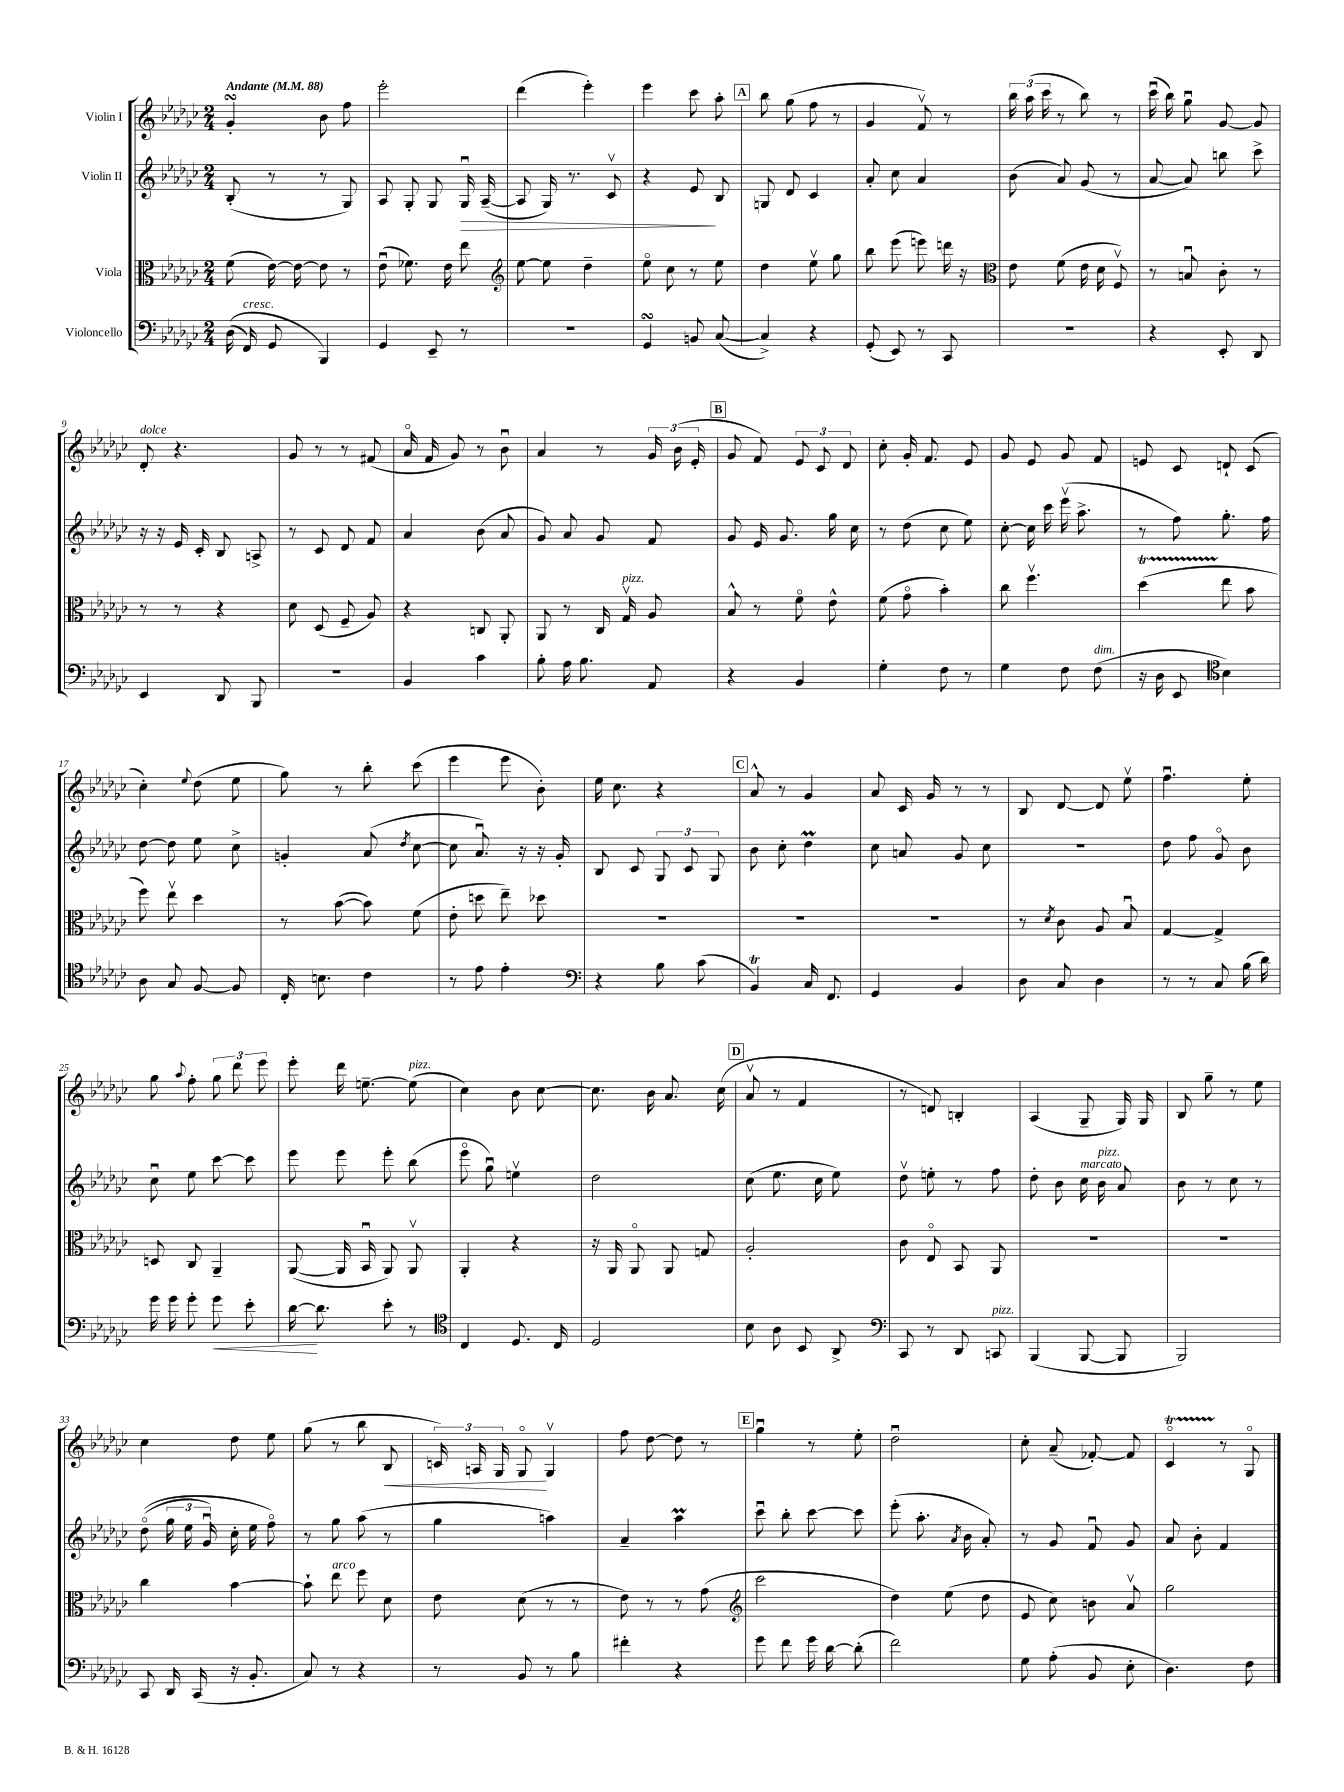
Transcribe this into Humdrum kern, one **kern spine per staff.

**kern	**dynam	**kern	**kern	**dynam	**kern	**dynam
*part4	*part4	*part3	*part2	*part2	*part1	*part1
*staff4	*staff4	*staff3	*staff2	*staff2	*staff1	*staff1
*I"Violoncello	*	*I"Viola	*I"Violin II	*	*I"Violin I	*
*clefF4	*	*clefC3	*clefG2	*	*clefG2	*
*k[b-e-a-d-g-c-]	*	*k[b-e-a-d-g-c-]	*k[b-e-a-d-g-c-]	*	*k[b-e-a-d-g-c-]	*
*M2/4	*	*M2/4	*M2/4	*	*M2/4	*
*MM88	*	*MM88	*MM88	*	*MM88	*
=1	=1	=1	=1	=1	=1	=1
!	!	!	!	!	!LO:TX:a:B:t=Andante	!
((16D-\	.	(8f\	(8B-'/	.	4g-sSSs'/	.
!LO:TX:a:i:t=cresc.	!	!	!	!	!	!
16FF/)	.	.	.	.	.	.
8GG-/	.	[16e-\)	8r	.	.	.
.	.	16e-\_	.	.	.	.
4BBB-/)	.	8e-\]	8r	.	8b-\	.
.	.	8r	8G-/)	.	8ff\	.
=2	=2	=2	=2	=2	=2	=2
4GG-/	.	(8e-u\	8A-/	.	2eee-'\	.
.	.	8.f-X\)	8G-'/	.	.	.
8EE-~/	.	.	8G-/	.	.	.
.	.	16e-\	.	.	.	.
!	!	!	!	!LO:HP:b	!	!
8r	.	8ee-\	16G-u/	>	.	.
.	.	.	([16A-~/	.	.	.
=3	=3	=3	=3	=3	=3	=3
*	*	*clefG2	*	*	*	*
2r	.	[8ee-\	8A-/]	.	(4ddd-\	.
.	.	8ee-\]	16G-/)	.	.	.
.	.	.	8.r	.	.	.
.	.	4dd-~\	.	.	4eee-'\)	.
.	.	.	8c-v/	.	.	.
=4	=4	=4	=4	=4	=4	=4
4GG-sSSs/	.	8ee-\	4r	.	4eee-\	.
.	.	8cc-\	.	.	.	.
8BBn/	.	8r	8e-/	.	8ccc-\	.
([8C-/	.	8ee-\	8B-/	]	8aa-'\	.
!!LO:REH:place=s1:t=A
=5	=5	=5	=5	=5	=5	=5
4C-^/])	.	4dd-\	8Gn/	.	8bb-\	.
.	.	.	8d-/	.	(8gg-\	.
4r	.	8ee-v\	4c-/	.	8ff\	.
.	.	8gg-\	.	.	8r	.
=6	=6	=6	=6	=6	=6	=6
(8GG-'/	.	8bb-\	8a-'/	.	4g-/	.
8EE-/)	.	(8eee-\	8cc-\	.	.	.
8r	.	8eeen\)	4a-/	.	8fv/)	.
8CC-/	.	16dddn\	.	.	8r	.
.	.	16r	.	.	.	.
=7	=7	=7	=7	=7	=7	=7
*	*	*clefC3	*	*	*	*
2r	.	8e-\	(8b-\	.	24bb-\	.
.	.	.	.	.	(24aa-\	.
.	.	.	.	.	24ccc-\	.
.	.	(8f\	8a-/)	.	8r	.
.	.	16e-\	(8g-/	.	8bb-\)	.
.	.	16d-\	.	.	.	.
.	.	8Fv/)	8r	.	8r	.
=8	=8	=8	=8	=8	=8	=8
4r	.	8r	[8a-/	.	(16ccc-u\	.
.	.	.	.	.	16bb-\)	.
.	.	8Bnu/	8a-/])	.	8gg-u\	.
8EE-'/	.	8c-'\	8bbn\	.	[8g-/	.
8DD-/	.	8r	8ccc-^\	.	8g-/]	.
!!LO:LB:g=z
=9	=9	=9	=9	=9	=9	=9
!	!	!	!	!	!LO:TX:a:i:t=dolce	!
4EE-/	.	8r	16r	.	8d-'/	.
.	.	.	16r	.	.	.
.	.	8r	16e-/	.	4.r	.
.	.	.	16c-'/	.	.	.
8DD-/	.	4r	8B-/	.	.	.
8BBB-/	.	.	8An^/	.	.	.
=10	=10	=10	=10	=10	=10	=10
2r	.	8d-\	8r	.	8g-/	.
.	.	(8D-/	8c-/	.	8r	.
.	.	8F~/	8d-/	.	8r	.
.	.	8A-/)	8f/	.	(8f#X/	.
=11	=11	=11	=11	=11	=11	=11
4BB-/	.	4r	4a-/	.	16a-/	.
.	.	.	.	.	16f/	.
.	.	.	.	.	8g-/)	.
4c-\	.	8Cn/	(8b-\	.	8r	.
.	.	8AA-'/	8a-/	.	8b-u\	.
=12	=12	=12	=12	=12	=12	=12
8B-'\	.	8AA-/	8g-/)	.	4a-/	.
16A-\	.	8r	8a-/	.	.	.
8.B-\	.	.	.	.	.	.
.	.	16C-/	8g-/	.	8r	.
!	!	!LO:TX:a:i:t=pizz.	!	!	!	!
.	.	16G-v/	.	.	.	.
8AA-/	.	8A-/	8f/	.	24g-/	.
.	.	.	.	.	(24b-\	.
.	.	.	.	.	24e-'/	.
!!LO:REH:place=s1:t=B
=13	=13	=13	=13	=13	=13	=13
4r	.	8B-^^/	8g-/	.	8g-/	.
.	.	8r	16e-/	.	8f/)	.
.	.	.	8.g-/	.	.	.
4BB-/	.	8f\	.	.	12e-/	.
.	.	.	.	.	12c-/	.
.	.	8e-^^\	16gg-\	.	.	.
.	.	.	.	.	12d-/	.
.	.	.	16cc-\	.	.	.
=14	=14	=14	=14	=14	=14	=14
4G-'\	.	(8f\	8r	.	8cc-'\	.
.	.	8g-\	(8dd-\	.	16g-'/	.
.	.	.	.	.	8.f/	.
8F\	.	4b-'\)	8cc-\	.	.	.
8r	.	.	8ee-\)	.	8e-/	.
=15	=15	=15	=15	=15	=15	=15
4G-\	.	8cc-\	[8cc-'\	.	8g-/	.
.	.	4.ffv\	16cc-\]	.	8e-/	.
.	.	.	16ccc-\	.	.	.
8F\	.	.	(16eee-v\	.	8g-/	.
.	.	.	8.aa-^\	.	.	.
!LO:TX:a:i:t=dim.	!	!	!	!	!	!
(8F\	.	.	.	.	8f/	.
=16	=16	=16	=16	=16	=16	=16
16r	.	(4dd-T\	8r	.	8en/	.
16D-\	.	.	.	.	.	.
8EE-/	.	.	8ff\)	.	8c-/	.
*clefC4	*	*	*	*	*	*
4B-\)	.	8ee-\	8.gg-'\	.	8dn`/	.
.	.	8b-\	.	.	(8c-/	.
.	.	.	16ff\	.	.	.
!!LO:LB:g=z
=17	=17	=17	=17	=17	=17	=17
8A-\	.	8ff\)	[8dd-\	.	4cc-'\)	.
8G-/	.	8ee-v\	8dd-\]	.	.	.
.	.	.	.	.	8qqee-/	.
[8F/	.	4dd-\	8ee-\	.	(8dd-\	.
8F/]	.	.	8cc-^\	.	8ee-\	.
=18	=18	=18	=18	=18	=18	=18
16C-'/	.	8r	4gn'/	.	8gg-\)	.
8.Bn\	.	.	.	.	.	.
.	.	([8b-\	.	.	8r	.
4c-\	.	8b-\])	(8a-/	.	8bb-'\	.
.	.	.	8qdd-/	.	.	.
.	.	(8f\	[8cc-\	.	(8ccc-\	.
=19	=19	=19	=19	=19	=19	=19
8r	.	8e-'\	8cc-\]	.	4eee-\	.
8e-\	.	8ddn\	8.a-u/)	.	.	.
4e-'\	.	8ee-~\)	.	.	8eee-\	.
.	.	.	16r	.	.	.
.	.	8dd-X\	16r	.	8b-'\)	.
.	.	.	16g-'/	.	.	.
=20	=20	=20	=20	=20	=20	=20
*clefF4	*	*	*	*	*	*
4r	.	2r	8B-/	.	16ee-\	.
.	.	.	.	.	8.cc-\	.
.	.	.	8c-/	.	.	.
8B-\	.	.	12G-/	.	4r	.
.	.	.	12c-/	.	.	.
(8c-\	.	.	.	.	.	.
.	.	.	12G-/	.	.	.
!!LO:REH:place=s1:t=C
=21	=21	=21	=21	=21	=21	=21
4BB-t/)	.	2r	8b-\	.	8a-^^/	.
.	.	.	8cc-'\	.	8r	.
16C-/	.	.	4dd-M\	.	4g-/	.
8.FF/	.	.	.	.	.	.
=22	=22	=22	=22	=22	=22	=22
4GG-/	.	2r	8cc-\	.	8a-/	.
.	.	.	8an/	.	16c-/	.
.	.	.	.	.	16g-/	.
4BB-/	.	.	8g-/	.	8r	.
.	.	.	8cc-\	.	8r	.
=23	=23	=23	=23	=23	=23	=23
8D-\	.	8r	2r	.	8B-/	.
.	.	8qd-/	.	.	.	.
8C-/	.	8c-\	.	.	[8d-/	.
4D-\	.	8A-/	.	.	8d-/]	.
.	.	8B-u/	.	.	8ee-v\	.
=24	=24	=24	=24	=24	=24	=24
8r	.	[4G-/	8dd-\	.	4.ffu\	.
8r	.	.	8ff\	.	.	.
8C-/	.	4G-^/]	8g-/	.	.	.
(16B-\	.	.	8b-\	.	8ee-'\	.
16d-\)	.	.	.	.	.	.
!!LO:LB:g=z
=25	=25	=25	=25	=25	=25	=25
16g-\	.	8Dn/	8cc-u\	.	8gg-\	.
16g-\	.	.	.	.	.	.
.	.	.	.	.	8qqaa-/	.
8g-'\	.	8C-/	8ee-\	.	8ff'\	.
!	!LO:HP:b	!	!	!	!	!
8g-\	<	4AA-~/	[8ccc-\	.	12gg-\	.
.	.	.	.	.	12ddd-\	.
8e-'\	.	.	8ccc-\]	.	.	.
.	.	.	.	.	12eee-\	.
=26	=26	=26	=26	=26	=26	=26
[16d-\	.	([8AA-/	8eee-\	.	8eee-'\	.
8.d-\]	[	.	.	.	.	.
.	.	16AA-/]	8eee-\	.	16ddd-\	.
.	.	16BB-u/	.	.	[8.een~\	.
8e-'\	.	8AA-/)	8eee-'\	.	.	.
!	!	!	!	!	!LO:TX:a:i:t=pizz.	!
8r	.	8AA-v/	(8bb-\	.	(8ee\]	.
=27	=27	=27	=27	=27	=27	=27
*clefC4	*	*	*	*	*	*
4C-/	.	4AA-'/	8eee-\	.	4cc-\)	.
.	.	.	8gg-u\)	.	.	.
8.D-/	.	4r	4eenv\	.	8b-\	.
.	.	.	.	.	[8cc-\	.
16C-/	.	.	.	.	.	.
=28	=28	=28	=28	=28	=28	=28
2D-/	.	16r	2dd-\	.	8.cc-\]	.
.	.	16AA-/	.	.	.	.
.	.	8AA-/	.	.	.	.
.	.	.	.	.	16b-\	.
.	.	8AA-/	.	.	8.a-/	.
.	.	8Gn/	.	.	.	.
.	.	.	.	.	(16cc-\	.
!!LO:REH:place=s1:t=D
=29	=29	=29	=29	=29	=29	=29
8B-\	.	2A-'/	(8cc-\	.	8a-v/	.
8A-\	.	.	8.ee-\	.	8r	.
8BB-/	.	.	.	.	4f/	.
.	.	.	16cc-\	.	.	.
8AA-^/	.	.	8ee-\)	.	.	.
=30	=30	=30	=30	=30	=30	=30
*clefF4	*	*	*	*	*	*
8CC-/	.	8c-\	8dd-v\	.	8r	.
8r	.	8E-/	8een'\	.	8dn/)	.
8DD-/	.	8BB-/	8r	.	4Bn'/	.
!LO:TX:a:i:t=pizz.	!	!	!	!	!	!
8CCn/	.	8AA-/	8ff\	.	.	.
=31	=31	=31	=31	=31	=31	=31
(4BBB-/	.	2r	8dd-'\	.	(4A-/	.
.	.	.	8b-\	.	.	.
!	!	!	!LO:TX:a:i:t=marcato	!	!	!
[8BBB-/	.	.	16cc-\	.	8G-~/	.
!	!	!	!LO:TX:a:i:t=pizz.	!	!	!
.	.	.	16b-\	.	.	.
8BBB-/]	.	.	8a-/	.	16G-/)	.
.	.	.	.	.	16G-/	.
=32	=32	=32	=32	=32	=32	=32
2BBB-/)	.	2r	8b-\	.	8B-/	.
.	.	.	8r	.	8gg-~\	.
.	.	.	8cc-\	.	8r	.
.	.	.	8r	.	8ee-\	.
!!LO:LB:g=z
=33	=33	=33	=33	=33	=33	=33
8CC-/	.	4cc-\	((8dd-\	.	4cc-\	.
16DD-/	.	.	24gg-\	.	.	.
.	.	.	24ee-\	.	.	.
(16CC-/	.	.	.	.	.	.
.	.	.	24g-u/)	.	.	.
16r	.	[4b-\	16cc-'\	.	8dd-\	.
8.BB-'/	.	.	16ee-\	.	.	.
.	.	.	8ff\)	.	8ee-\	.
=34	=34	=34	=34	=34	=34	=34
8C-/)	.	8b-`\]	8r	.	(8gg-\	.
!	!	!LO:TX:a:i:t=arco	!	!	!	!
8r	.	8ee-\	8gg-\	.	8r	.
4r	.	8ff\	(8aa-\	.	8bb-\	.
!	!	!	!	!	!	!LO:HP:b
.	.	8d-\	8r	.	8B-/	<
=35	=35	=35	=35	=35	=35	=35
8r	.	8e-\	4gg-\	.	24cn/)	.
.	.	.	.	.	24An/	.
.	.	.	.	.	24G-/	.
8BB-/	.	(8d-\	.	.	8G-/	.
8r	.	8r	4aan\)	.	4G-v/	[
8B-\	.	8r	.	.	.	.
=36	=36	=36	=36	=36	=36	=36
4f#X'\	.	8e-\)	4a-~/	.	8ff\	.
.	.	8r	.	.	[8dd-\	.
4r	.	8r	4aa-M\	.	8dd-\]	.
.	.	(8g-\	.	.	8r	.
!!LO:REH:place=s1:t=E
=37	=37	=37	=37	=37	=37	=37
*	*	*clefG2	*	*	*	*
8g-\	.	2ccc-\	8ccc-u\	.	4gg-u\	.
8f\	.	.	8bb-'\	.	.	.
16g-\	.	.	[8ccc-\	.	8r	.
[16d-\	.	.	.	.	.	.
(8d-'\]	.	.	8ccc-\]	.	8ee-'\	.
=38	=38	=38	=38	=38	=38	=38
2f\)	.	4dd-\)	(8eee-'\	.	2dd-u\	.
.	.	.	8.aa-'\	.	.	.
.	.	(8ee-\	.	.	.	.
.	.	.	8qa-/	.	.	.
.	.	.	16b-\	.	.	.
.	.	8dd-\	8a-'/)	.	.	.
=39	=39	=39	=39	=39	=39	=39
8G-\	.	8e-/	8r	.	8cc-'\	.
(8A-'\	.	8cc-\)	8g-/	.	(8a-~/	.
8BB-/	.	8bn\	8fu/	.	[8f-X'/)	.
8E-'\	.	8a-v/	8g-/	.	8f-/]	.
=40	=40	=40	=40	=40	=40	=40
4.D-\)	.	2gg-\	8a-/	.	4c-T/	.
.	.	.	8b-'\	.	.	.
.	.	.	4f/	.	8r	.
8F\	.	.	.	.	8G-/	.
==	==	==	==	==	==	==
*-	*-	*-	*-	*-	*-	*-
